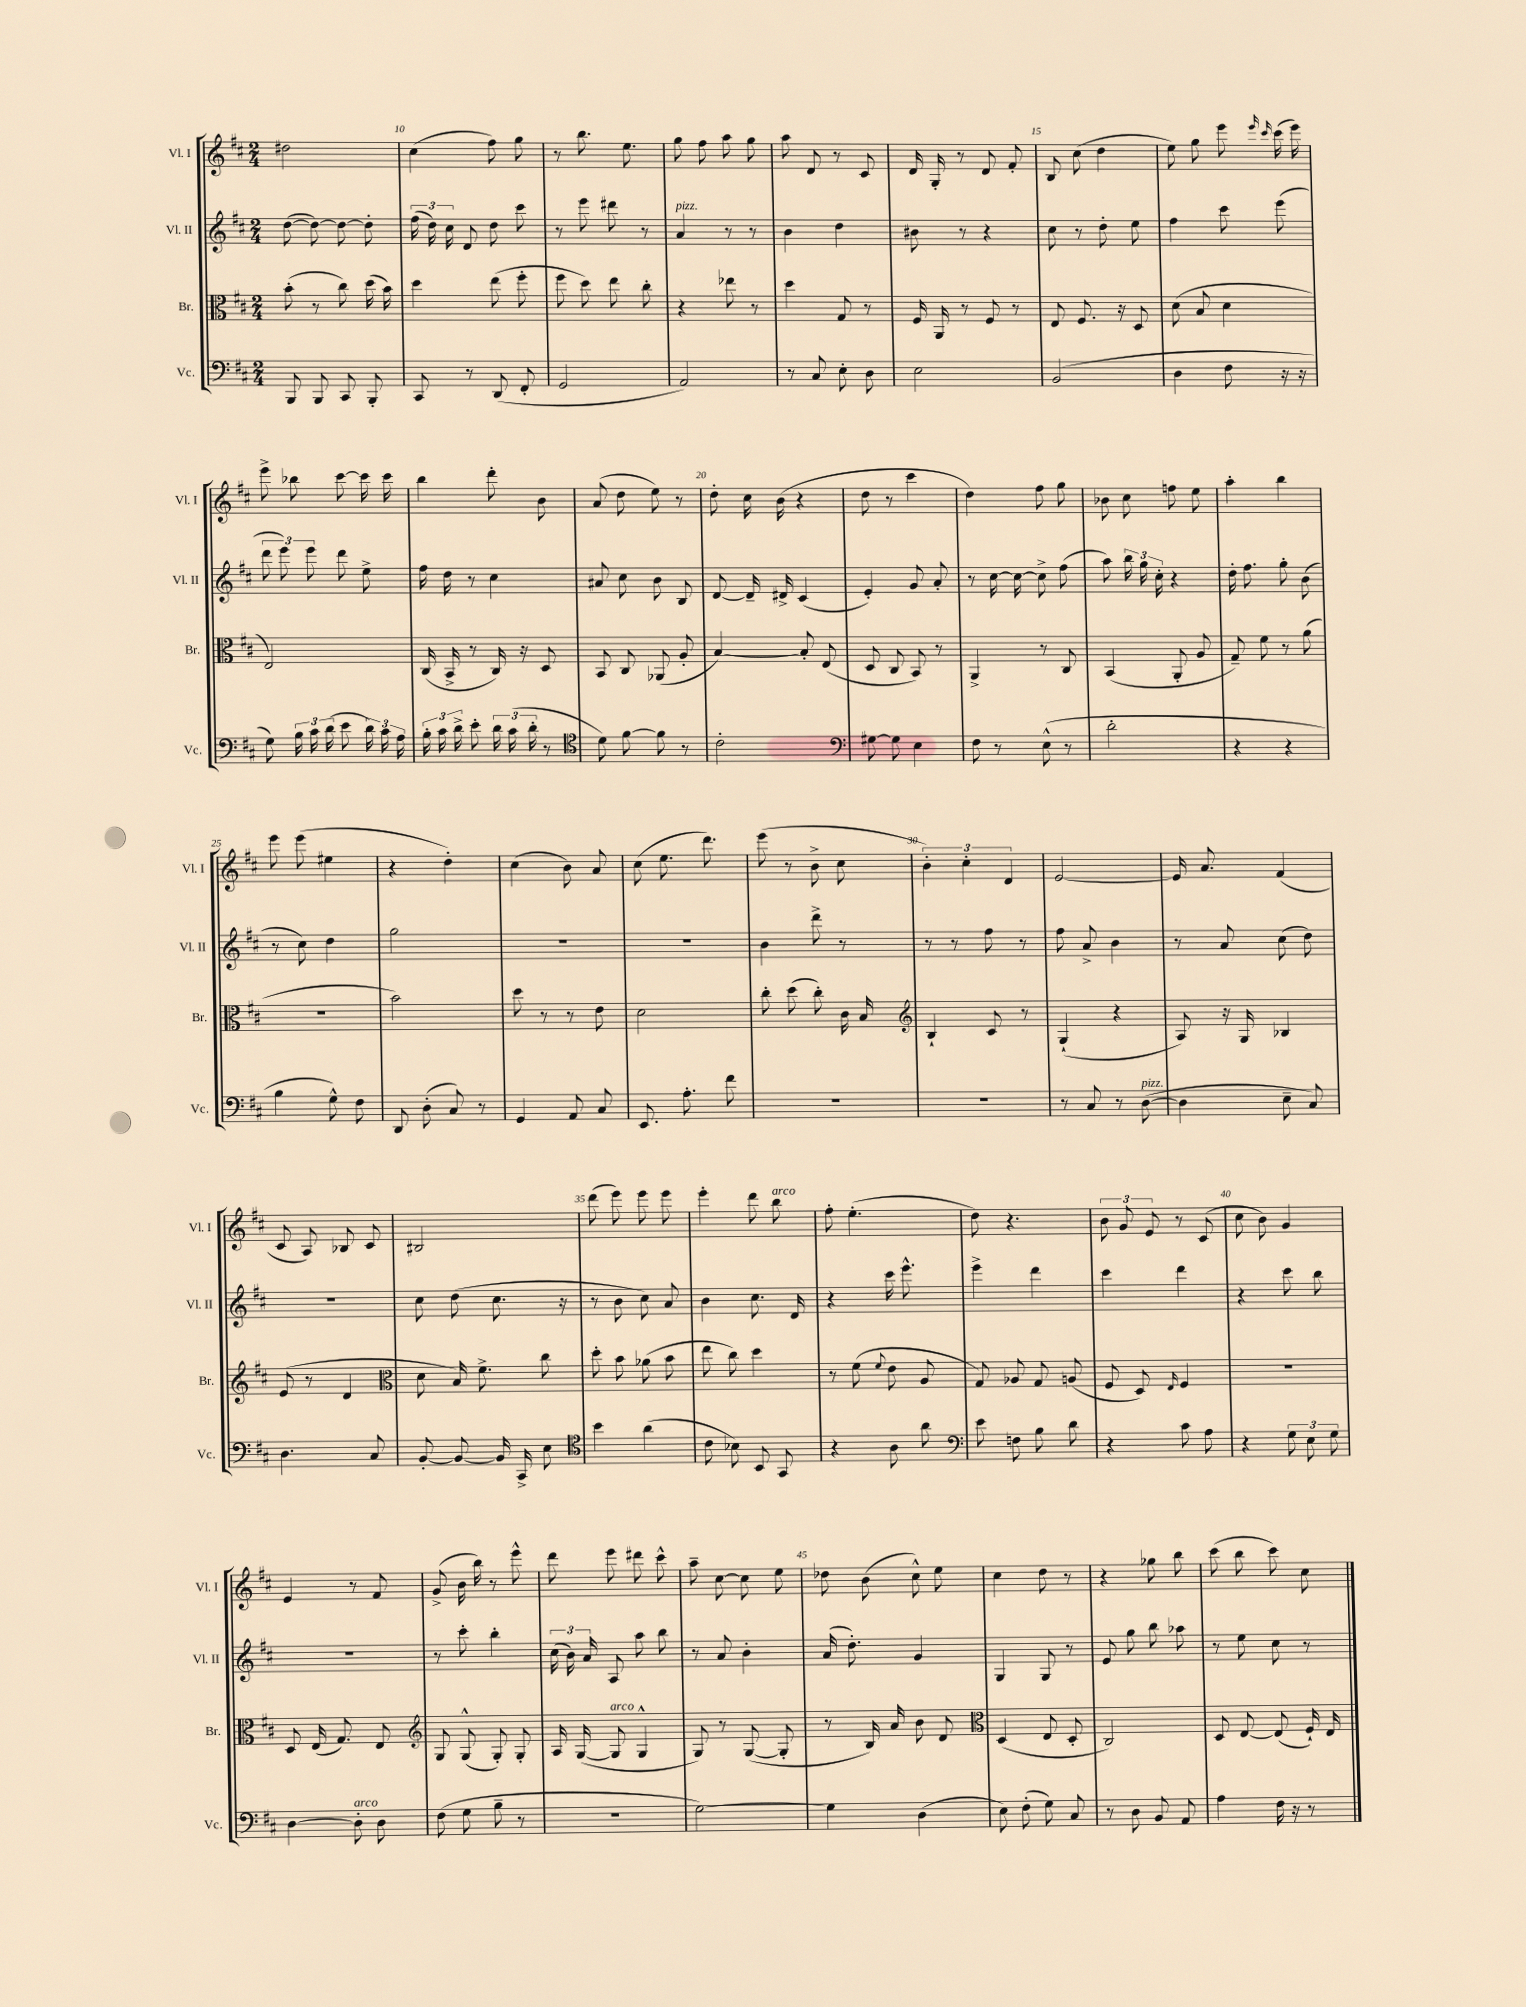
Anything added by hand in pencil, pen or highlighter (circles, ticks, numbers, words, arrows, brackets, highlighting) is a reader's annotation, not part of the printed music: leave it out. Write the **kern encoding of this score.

**kern	**kern	**kern	**kern
*staff4	*staff3	*staff2	*staff1
*clefF4	*clefC3	*clefG2	*clefG2
*k[f#c#]	*k[f#c#]	*k[f#c#]	*k[f#c#]
*M2/4	*M2/4	*M2/4	*M2/4
8BBB/	(8b'\	([8dd\	2dd#\
8BBB/	8r	8dd\_)	.
8CC#/	8cc#\)	8dd\_	.
8BBB'/	(16dd\	8dd'\]	.
.	16b\)	.	.
=	=	=	=
8CC#/	4dd\	(24ff#\	(4cc#\
.	.	24dd\)	.
.	.	24cc#\	.
8r	.	8d/	.
(8DD/	(8ee\	8dd\	8ff#\)
8FF#'/	8ff#'\	8ccc#\	8gg\
=	=	=	=
2GG/	8ff#\	8r	8r
.	8dd\)	8eee\	8.bb\
.	8ee\	8ddd#\	.
.	.	.	8.ee\
.	8cc#'\	8r	.
=	=	=	=
2AA/)	4r	4a/	8gg\
.	.	.	8ff#\
.	8ee-\	8r	8aa\
.	8r	8r	8gg\
=	=	=	=
8r	4dd\	4b\	8aa\
8C#/	.	.	8d/
8E'\	8G/	4dd\	8r
8D\	8r	.	8c#/
=	=	=	=
2E\	16F#/	8b#\	16d/
.	16AA/	.	16G'/
.	8r	8r	8r
.	8F#/	4r	8d/
.	8r	.	8f#'/
=	=	=	=
(2BB/	8E/	8cc#\	8B/
.	8.F#/	8r	(8cc#\
.	.	8dd'\	4dd\
.	16r	.	.
.	8D/	8ee\	.
=	=	=	=
4D\	(8d\	4ff#\	8ee\)
.	8B/	.	8gg\
8F#\	4d\	8ccc#\	8eee\
.	.	.	16qqeee/
.	.	.	16qqccc#/
16r	.	(8eee\	(16ccc#\
16r	.	.	16eee\)
=	=	=	=
8G\)	2E/)	12ddd\	8eee^\
.	.	12eee\)	.
24B\	.	.	8bb-\
24c#\	.	12eee\	.
(24d\	.	.	.
8e\	.	8ddd\	[8ccc#\
24d\)	.	8ee^\	16ccc#\]
24c#\	.	.	.
.	.	.	16ccc#\
24A\	.	.	.
=	=	=	=
24B'\	(16C#/	16ff#\	4bb\
24c#\	.	.	.
.	16BB^/	16dd\	.
24d^\	.	.	.
8e'\	8r	8r	.
24d\	16C#/)	4cc#\	8ddd'\
(24c#\	.	.	.
.	16r	.	.
24d'\	.	.	.
8r	8D/	.	8b\
=	=	=	=
*clefC4	*	*	*
8d\)	8BB/	8a#/	(8a/
[8f#\	8C#/	8cc#\	8dd\
8f#\]	(8AA-/	8b\	8ee\)
8r	8A'/	8B/	8r
=	=	=	=
2c#'\	[4B/)	[8d/	8dd'\
.	.	16d~/]	16cc#\
.	.	16d#^/	(16b\
.	8B'/]	(4c#/	4r
.	(8E/	.	.
=	=	=	=
*clefF4	*	*	*
[8G#\	8D/	4e'/)	8dd\
8G#\]	8C#/	.	8r
4E\	8BB/)	8g/	4ccc#\
.	8r	8a'/	.
=	=	=	=
8F#\	4AA^/	8r	4dd\)
8r	.	[16cc#\	.
.	.	16cc#\_	.
(8E^^\	8r	8cc#^\]	8ff#\
8r	8C#/	(8ff#\	8gg\
=	=	=	=
2d'\	(4BB/	8aa\)	8b-\
.	.	24bb\	8cc#\
.	.	24gg\	.
.	.	24cc#'\	.
.	8AA'/	4r	8ff\
.	8A/	.	8ee\
=	=	=	=
4r	8G~/)	16dd'\	4aa'\
.	.	8.ff#\	.
.	8f#\	.	.
4r	8r	8gg'\	4bb\
.	(8a\	(8b\	.
=	=	=	=
4B\	2r	8r	8eee\
.	.	8cc#\)	(8eee\
8G^^\)	.	4dd\	4ee#\
8F#\	.	.	.
=	=	=	=
8DD/	2b\)	2gg\	4r
(8D'\	.	.	.
8C#/)	.	.	4dd'\)
8r	.	.	.
=	=	=	=
4GG/	8dd\	2r	(4cc#\
.	8r	.	.
8AA/	8r	.	8b\)
8C#/	8e\	.	8a/
=	=	=	=
8.EE/	2d\	2r	(8cc#\
.	.	.	8.ee\
8.A'\	.	.	.
.	.	.	8.ddd\)
8f#\	.	.	.
=	=	=	=
2r	8cc#'\	4b\	(8eee\
.	(8dd\	.	8r
.	8cc#'\)	8ddd^\	8b^\
.	16c#\	8r	8cc#\
.	16B/	.	.
=	=	=	=
*	*clefG2	*	*
2r	4B`/	8r	6b'\)
.	.	8r	.
.	.	.	6cc#'\
.	8c#/	8ff#\	.
.	.	.	6d/
.	8r	8r	.
=	=	=	=
8r	(4G`/	8ff#\	[2e/
8C#/	.	8a^/	.
8r	4r	4b\	.
([8D\	.	.	.
=	=	=	=
4D\]	8A/)	8r	16e/]
.	.	.	8.a/
.	16r	8a/	.
.	16G/	.	.
8E~\	4B-/	(8cc#\	(4f#/
8C#/)	.	8dd\)	.
=	=	=	=
4.D\	(8e/	2r	8c#/
.	8r	.	8A/)
.	4d/	.	8B-/
8C#/	.	.	8c#/
=	=	=	=
*	*clefC3	*	*
[8BB'/	8d\	8cc#\	2B#/
8BB/_	16B/)	(8dd\	.
.	8.f#^\	.	.
16BB/]	.	8.cc#\	.
16CC#^/	.	.	.
8E\	8cc#\	.	.
.	.	16r	.
=	=	=	=
*clefC4	*	*	*
4b\	8dd'\	8r	(8ddd\
.	8b\	8b\	8eee\)
(4a\	(8a-\	8cc#\)	8eee\
.	8b\	8a/	8eee\
=	=	=	=
8c#\	8ee\	4b\	4eee'\
8B-\)	8cc#\)	.	.
8BB/	4dd\	8.cc#\	8ddd\
8GG/	.	.	8bb\
.	.	16d/	.
=	=	=	=
4r	8r	4r	8ff#'\
.	(8f#\	.	(4.ee'\
.	8qqf#/	.	.
8A\	8e\	16ccc#\	.
.	.	8.eee^^\	.
8a\	8A/	.	.
=	=	=	=
*clefF4	*	*	*
8e\	8G/)	4eee^\	8dd\)
8F\	8A-/	.	4.r
8B\	8G/	4ddd\	.
8d\	(8A/	.	.
=	=	=	=
4r	8F#/	4ccc#\	12b\
.	.	.	12g/
.	8D/)	.	.
.	.	.	12e/
.	16qqE/	.	.
8c#\	4F#/	4ddd\	8r
8A\	.	.	(8c#/
=	=	=	=
4r	2r	4r	8cc#\
.	.	.	8b\)
12G\	.	8ccc#\	4g/
12E\	.	.	.
.	.	8bb\	.
12G\	.	.	.
=	=	=	=
[4D\	8D/	2r	4e/
.	(16E/	.	.
.	8.G/)	.	.
8D'\]	.	.	8r
8D\	8E/	.	8f#/
=	=	=	=
*	*clefG2	*	*
(8F#\	8G/	8r	(8g^/
8G\	(8G^^/	8ccc#'\	16b\
.	.	.	16bb\)
8B~\	8G'/)	4bb'\	8r
8r	8G'/	.	8eee^^\
=	=	=	=
2r	16A/	(24cc#\	8ddd\
.	.	24b\)	.
.	([16G/	.	.
.	.	24a/	.
.	8G/]	8A/	8eee\
.	4G^^/	8aa\	8ddd#\
.	.	8bb\	8ccc#^^\
=	=	=	=
[2G\)	8G/)	8r	8aa~\
.	8r	8a/	[8cc#\
.	([8G/	4b'\	8cc#\]
.	8G'/]	.	8ee\
=	=	=	=
4G\]	8r	(16a/	8dd-\
.	.	8.dd'\)	.
.	16B/)	.	(8b\
.	16a/	.	.
(4D\	8b\	4g/	8cc#^^\)
.	8d/	.	8ee\
=	=	=	=
*	*clefC3	*	*
8E\)	(4D/	4G/	4cc#\
(8F#'\	.	.	.
8G\)	8E/	8G/	8dd\
8C#/	8D'/	8r	8r
=	=	=	=
8r	2C#/)	8e/	4r
8D\	.	8gg\	.
8BB/	.	8bb\	8gg-\
8AA/	.	8aa-\	8bb\
=	=	=	=
4A\	8D/	8r	(8ccc#\
.	[8E/	8ee\	8bb\
16F#\	(8E/]	8cc#\	8ccc#\)
16r	.	.	.
8r	16F#`/)	8r	8cc#\
.	16E/	.	.
==	==	==	==
*-	*-	*-	*-
